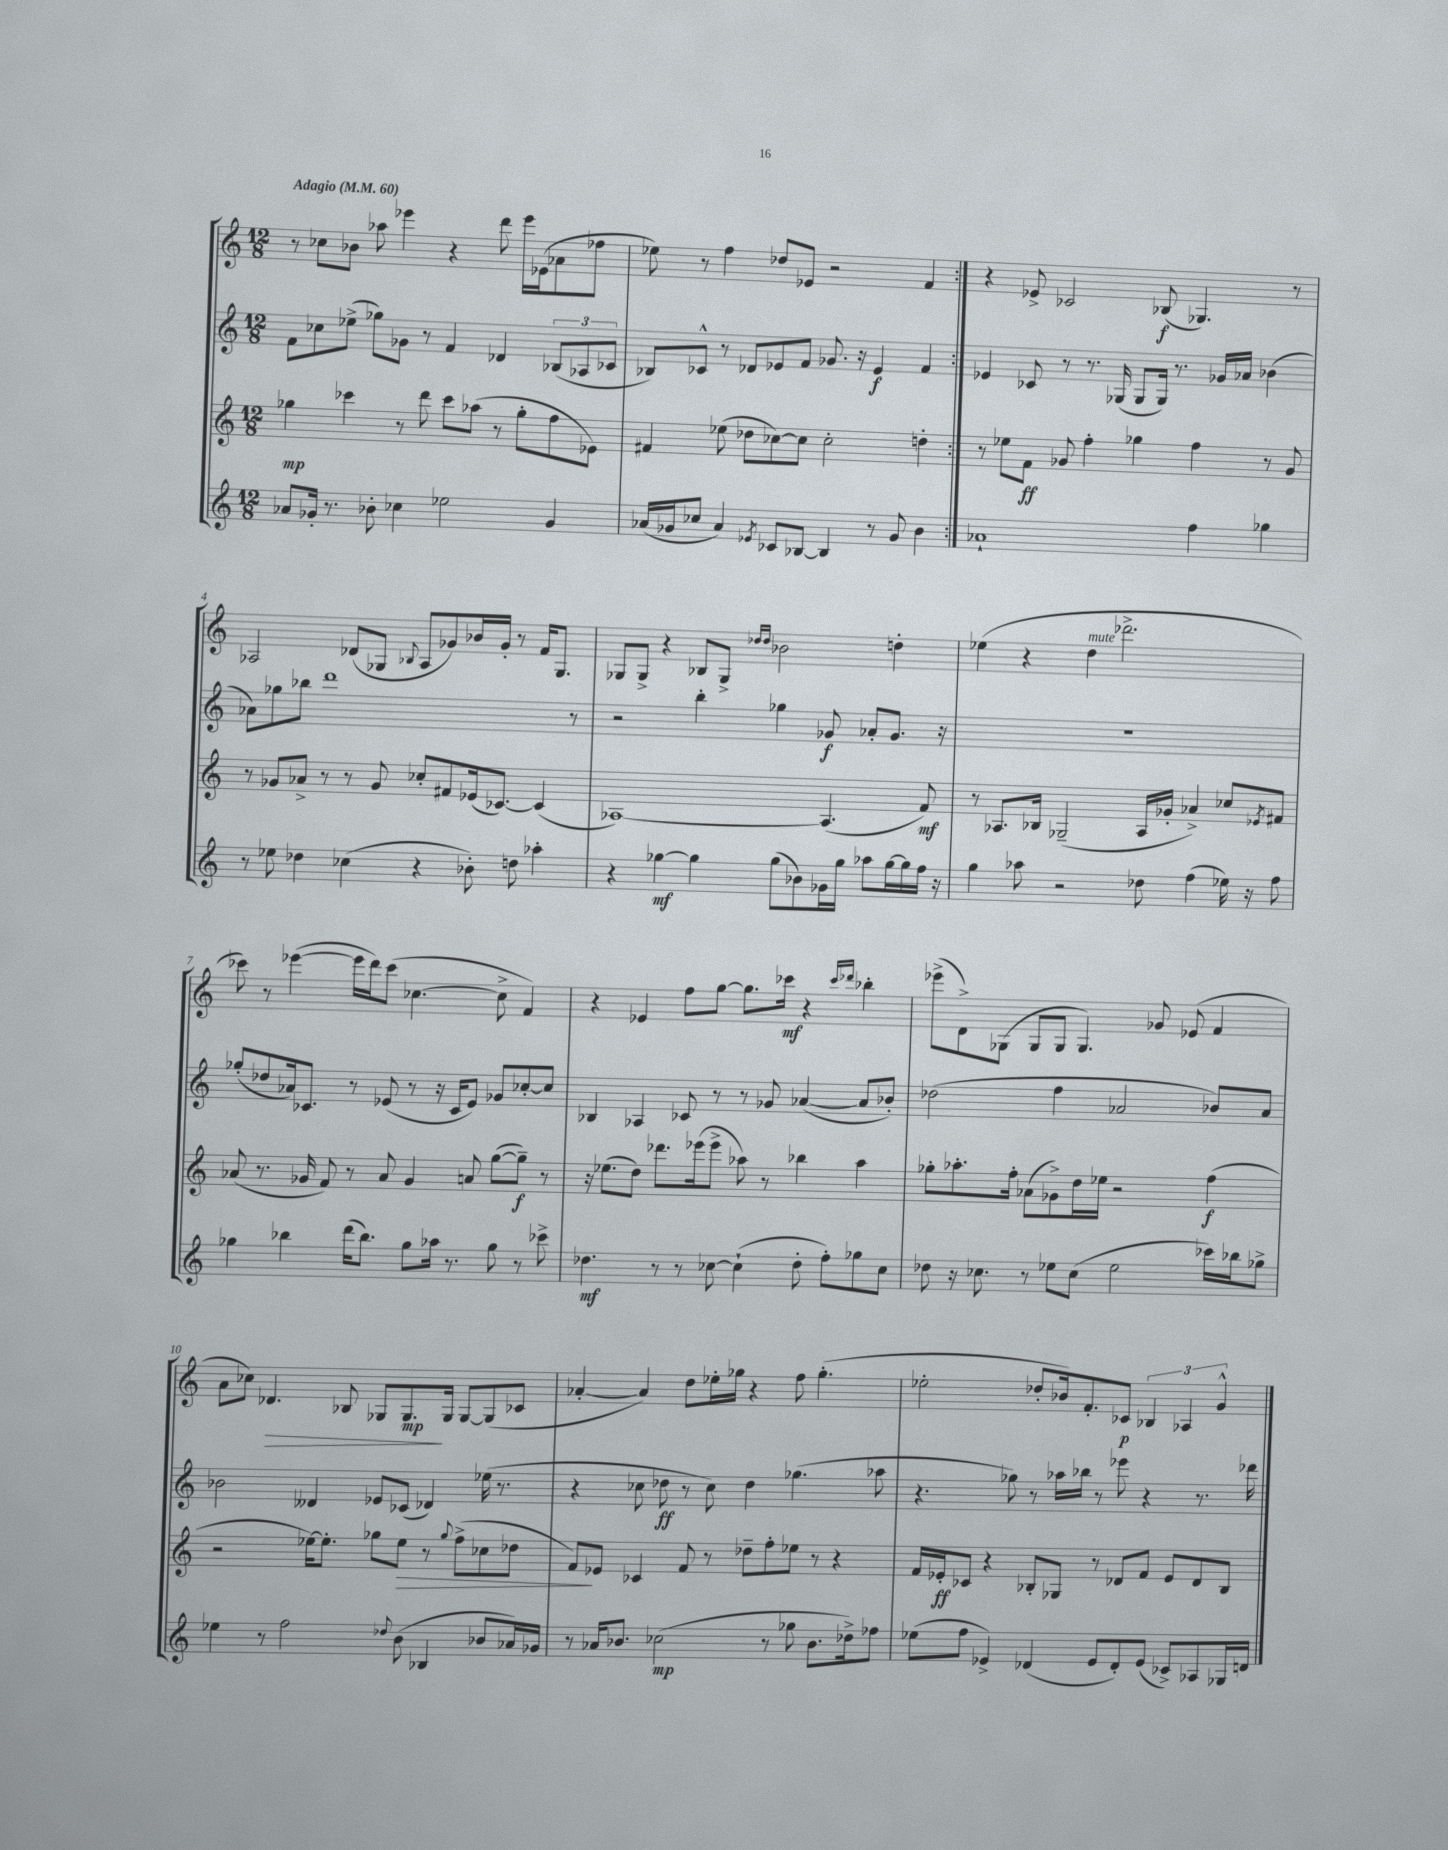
<<
\new StaffGroup <<
\new Staff = "s0" {
    \clef treble \key c \major \numericTimeSignature \time 12/8 \tempo "Adagio" 4 = 60
    \repeat volta 2 { r8 ces''8 bes'8 aes''8 ees'''4 r4 d'''8 ees'''16 ees'16( aes'8 fes''8 |
    ees''8) r8 f''4 des''8 ees'8 r2 f'4 | }
    r4 ees'8-> ces'2 bes8\f( ges4.) r8 |
    aes2 des'8( ges8 \appoggiatura { bes8 } aes8 ges'8) bes'16 ges'16-. r8 f'16 ges8. |
    ges8 ges8-> r4 bes8 ges8-> \grace { des''16 des''16 } bes'2 d''4-. |
    ees''4( r4 d''4^\markup { \italic "mute" } des'''2.-> |
    ces'''8) r8 ees'''4~( ees'''16 d'''16) ces'''8( ces''4.~ ces''8-> f'4) |
    r4 ees'4 f''8 g''8~ g''8. ces'''16\mf r4 \grace { ces'''16 des'''16 } bes''4-. |
    ees'''8->( d'8->) ges8( ges8 ges8 ges4.) ges'8 ees'8( f'4 |
    a'8 ces''8) des'4.\> bes8 ges8 ges8.\mp\! ges16 ges8~ ges8( ces'8 |
    aes'4~-. aes'4) d''8 ees''16-. ges''16 r4 f''8 ges''4.-.( |
    ees''2-. des''8-. bes'16) f'8.-. ces'8\p \tuplet 3/2 { bes4 aes4 g'4-^ } \bar "|." |
}
\new Staff = "s1" {
    \clef treble \key c \major \numericTimeSignature \time 12/8
    \repeat volta 2 { f'8 ces''8 ees''8->( ges''8) ges'8 r8 f'4 des'4 \tuplet 3/2 { bes8( aes8 ces'8 } |
    bes8) ces'8-^ r8 des'8 ees'8 f'8 ges'8. r16 ees'4\f f'4 | }
    ees'4 ces'8 r8 r8. ges16( ges8 ges16) r8. ges'16 aes'16 bes'4( |
    aes'8) ges''8 bes''8 d'''1 r8 |
    r2 b''4-. ges''4 ges'8\f aes'8-. ges'8. r16 |
    R1. |
    ges''8-.( des''8 aes'16) ces'8. r8 ees'8( r8 r16 ces'16 ees'8) ges'8 ces''8~-. ces''8 |
    bes4 aes4 ces'8 r8 r8 ges'8 aes'4~( aes'8 bes'8-.) |
    des''2( f''4 aes'2 bes'8) aes'8 |
    bes'2 deses'4 ees'8 ces'8( des'4) ees''16( r8. |
    r4 ces''8 des''8\ff r8 ces''8) des''4 ges''4.( aes''8 |
    r4. ges''8) r8 aes''16 bes''16 r8 ees'''8 r4 r8. des'''16 \bar "|." |
}
\new Staff = "s2" {
    \clef treble \key c \major \numericTimeSignature \time 12/8
    \repeat volta 2 { ges''4\mp ces'''4 r8 d'''8 ces'''8 aes''8( r8 ges''8-. f''8 ees'8) |
    fis'4 ees''8( des''8 ces''8~) ces''8 ces''2-. d''4-. | }
    r8 ees''8 f'8\ff ges'8 f''4-. ges''4 f''4 r8 ges'8 |
    r8 ges'8 aes'8-> r8 r8 ges'8 ces''8-. fis'8 ees'16( ces'8.~) ces'4( |
    aes1~) aes4.( f'8\mf) |
    r8 aes8. bes16 ges2--( aes16 ges'16-. aes'4->) ces''8 \acciaccatura { ees'8 } fis'8 |
    aes'8( r8. ges'16 f'8) r8 aes'8 ges'4 a'8 g''8~( g''8--\f) r8 |
    r16 ees''8.( d''8) des'''8. ees'''16( ees'''8-> aes''8) r8 bes''4 aes''4 |
    ges''8-. aes''8.-. f''16-. aes'8( ges'8->) d''16 ees''16 r2 f''4\f( |
    r2 ees''16~) ees''8.-. ges''8 ees''8\> r8 \appoggiatura { ges''8 } f''8->( ces''8 des''8 |
    f'8\!) ees'8 ces'4 f'8 r8 des''8-- f''8-. ees''8 r8 r4 |
    f'16 ees'16-.\ff ces'8 r4 bes8-. ges8 r8 des'8 f'8 ees'8 des'8 bes8 \bar "|." |
}
\new Staff = "s3" {
    \clef treble \key c \major \numericTimeSignature \time 12/8
    \repeat volta 2 { aes'8 ges'16-. r8. bes'8-. ces''4 ees''2 ges'4 |
    aes'16( ges'16 ces''8 aes'4) \acciaccatura { ees'8 } ces'8 bes8~ bes4 r8 ges'8 b'4 | }
    aes'1-! f''4 ges''4 |
    r8 ees''8 des''4 ces''4( r4 bes'8-.) d''8 aes''4-. |
    r4 ges''4~\mf ges''4 ges''8( bes'8) ges'16 ges''16 aes''8 ges''16~ ges''16 f''16 r16 |
    g''4 aes''8 r2 des''8 f''4( ees''16) r16 f''8 |
    ges''4 bes''4 d'''16( bes''8.) ges''8 aes''16 r8. ges''8 r8 ces'''8-> |
    des''4.\mf r8 r8 ces''8~ ces''4-!( des''8-. f''8-.) ges''8 ces''8 |
    des''8 r16 ces''8. r8 ees''8 ces''8( ees''2 ces'''16) bes''16 ges''8-> |
    ees''4 r8 f''2 \appoggiatura { des''8 } b'8( bes4 bes'8 aes'16) ges'16 |
    r8 aes'16 bes'8. ces''2\mp( r8 ges''8 bes'8. des''16->) fes''8 |
    ees''8( f''8 ees'4->) des'4( ees'8 des'8-.) ees'8( ces'8->) aes8 ges16 d'16 \bar "|." |
}
>>
>>
